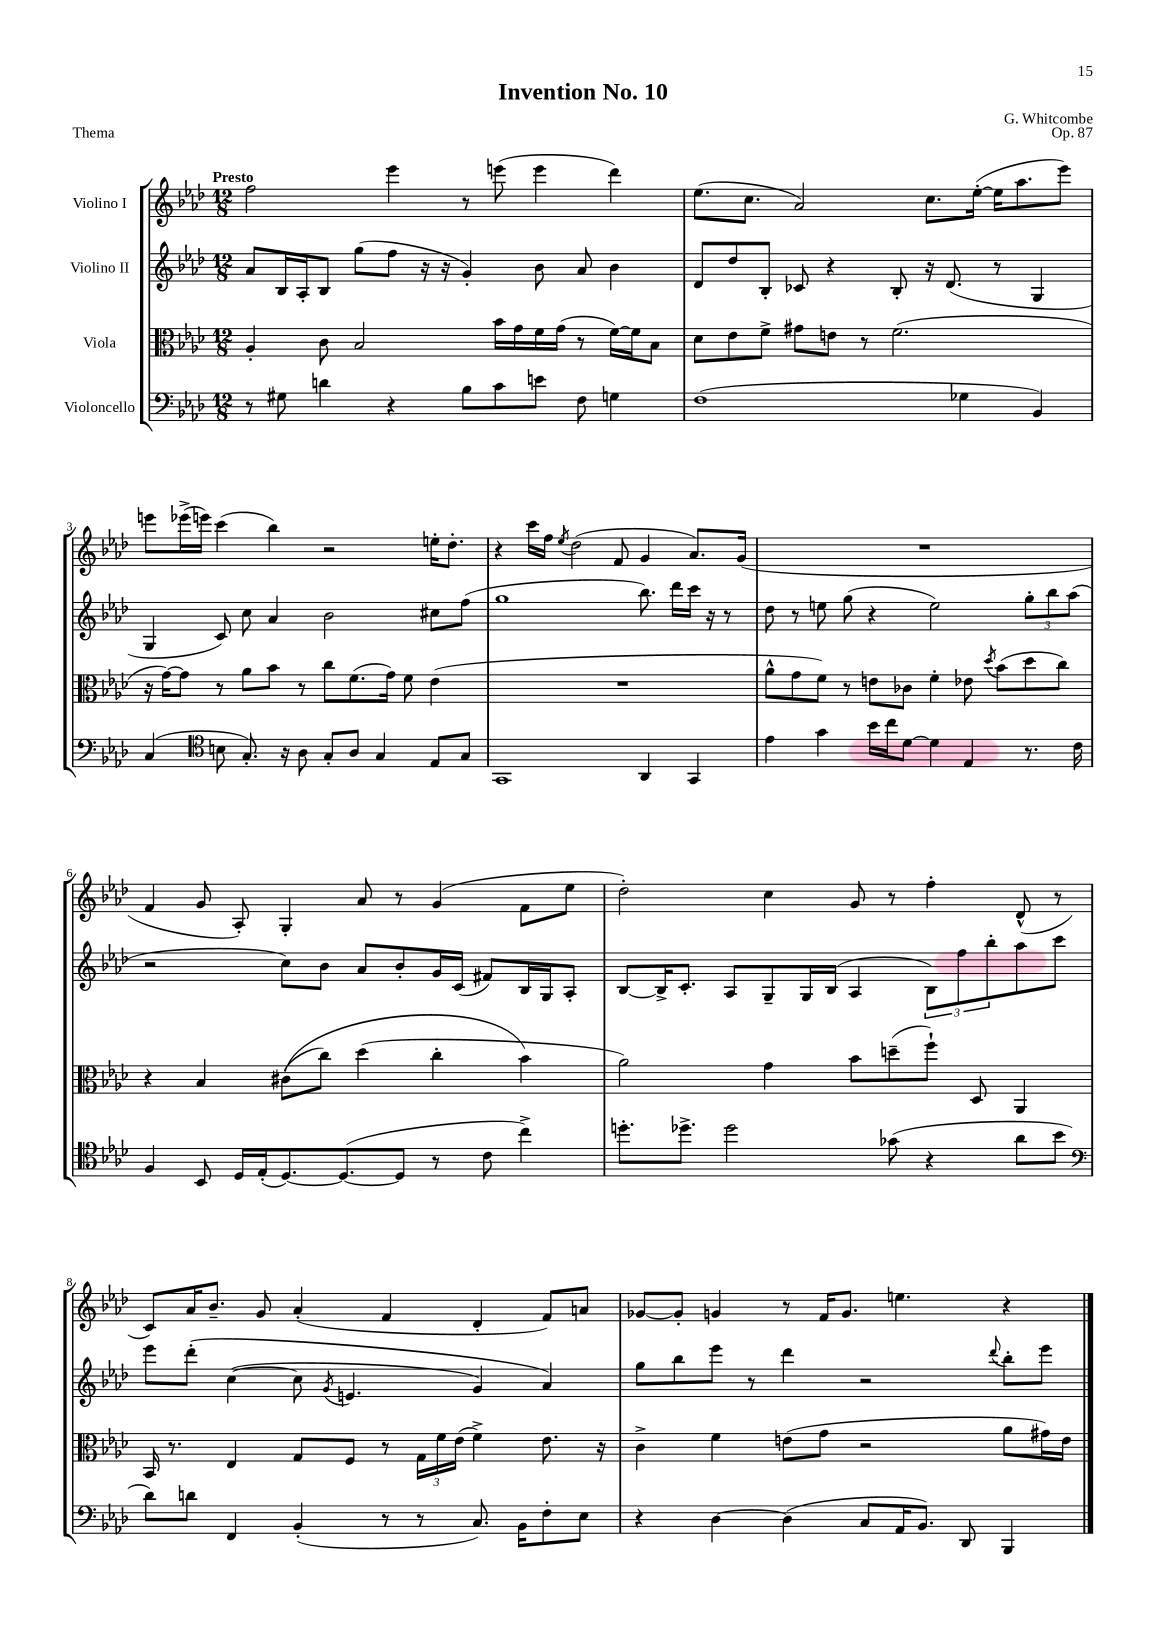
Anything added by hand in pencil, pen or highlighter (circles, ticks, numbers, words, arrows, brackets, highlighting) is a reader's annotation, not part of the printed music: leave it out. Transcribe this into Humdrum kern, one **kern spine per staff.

**kern	**kern	**kern	**kern
*part4	*part3	*part2	*part1
*staff4	*staff3	*staff2	*staff1
*I"Violoncello	*I"Viola	*I"Violino II	*I"Violino I
*clefF4	*clefC3	*clefG2	*clefG2
*k[b-e-a-d-]	*k[b-e-a-d-]	*k[b-e-a-d-]	*k[b-e-a-d-]
*M12/8	*M12/8	*M12/8	*M12/8
=1	=1	=1	=1
!	!	!	!LO:TX:a:B:t=Presto
8r	4A-'/	8a-/L	2ff\
8G#X\	.	16B-/L	.
.	.	16A-'/J	.
4dn\	8c\	8B-/J	.
.	2B-/	(8gg\L	.
4r	.	8ff\J	4eee-\
.	.	16r	.
.	.	16r	.
8B-\L	.	4g'/)	8r
8c\	16b-\LL	.	(8eeen\
.	16g\	.	.
8en\J	16f\	8b-\	4eee\
.	(16g\JJ	.	.
8F\	8r	8a-/	.
4Gn\	[16f\LL)	4b-\	4ddd-\)
.	16f\J]	.	.
.	8B-\J	.	.
=2	=2	=2	=2
(1F	8d-\L	8d-/L	(8.ee-\L
.	8e-\	8dd-/	.
.	.	.	8.cc\J
.	8f^\J	8B-'/J	.
.	8g#X\L	8c-X/	2a-/)
.	8en\J	4r	.
.	8r	.	.
.	(2.f\	8B-'/	.
.	.	16r	8.cc\L
.	.	(8.d-/	.
4G-X\	.	.	.
.	.	.	([16ee-'\Jk
.	.	8r	16ee-\KL]
.	.	.	8.aa-\
4BB-/)	.	4G/	.
.	.	.	8eee-\J)
!!LO:LB:g=z
=3	=3	=3	=3
(4C/	16r	4G/	8eeen\L
.	[16g\KL)	.	.
.	8g\J]	.	(16eee-X^\L
.	.	.	16eeen\JJ)
*clefC4	*	*	*
8Bn\	8r	8c/)	(4ccc\
8.G'/)	8a-\L	8cc\	.
.	8b-\J	4a-/	4bb-\)
16r	.	.	.
8A-\	8r	.	.
8G'/L	8cc\L	2b-\	2r
8A-/J	(8.f\	.	.
4G/	.	.	.
.	16g\Jk)	.	.
.	8f\	.	.
8E-/L	(4e-\	8cc#X\L	16een'\KL
.	.	.	8.dd-'\J
8G/J	.	(8ff\J	.
=4	=4	=4	=4
1GG	1.r	1gg	4r
.	.	.	16ccc\LL
.	.	.	16ff\JJ
.	.	.	8qee-/
.	.	.	(2dd-\
.	.	.	8f/
4AA-/	.	8.bb-\)	4g/
.	.	16ddd-\LL	.
4GG/	.	16ccc\JJ	8.a-/L)
.	.	16r	.
.	.	8r	.
.	.	.	(16g/Jk
=5	=5	=5	=5
4e-\	8a-^^\L	8dd-\	1.r
.	8g\	8r	.
4g\	8f\J)	8een\	.
.	8r	(8gg\	.
16b-\LL	8en\L	4r	.
16cc\J	.	.	.
[8d-\J	8c-X\J	.	.
4d-\]	4f'\	2ee\)	.
4E-/	8e-X\	.	.
.	8qdd-/	.	.
.	(8b-\L	.	.
8.r	8dd-\	12gg'\L	.
.	.	12bb-\	.
.	8cc\J)	.	.
.	.	(12aa-\J	.
16c\	.	.	.
!!LO:LB:g=z
=6	=6	=6	=6
4F/	4r	2r	4f/
8BB-/	4B-/	.	8g/
16D-/LL	.	.	8A-'/)
(16E-'/J	.	.	.
[8.D-/)	((8c#X\L	8cc\L)	4G'/
.	8cc\J)	8b-\J	.
(8.D-/_	.	.	.
.	(4dd-\	8a-/L	8a-/
8D-/J]	.	8b-'/	8r
8r	4cc'\	16g/L	(4g/
.	.	(16c/JJ	.
8c\	.	8f#X/L)	.
4cc^\)	4b-\)	16B-/L	8f\L
.	.	16G/J	.
.	.	8A-'/J	8ee-\J
=7	=7	=7	=7
8.ddn'\L	2a-\)	[8B-/L	2dd-'\)
.	.	16B-^/K]	.
8.dd-X^\J	.	8.c'/J	.
2dd-\	.	8A-/L	.
.	4g\	8G~/	4cc\
.	.	16G/L	.
.	.	(16B-/JJ	.
.	8b-\L	4A-/	8g/
(8g-X\	(8ddn~\	.	8r
4r	8ff`\J)	12B-\L)	4ff'\
.	.	12ff\	.
.	8D-/	.	.
.	.	12bb-'\	.
8a-\L	4AA-/	8aa-\	(8d-^^/
8b-\J	.	8ccc\J	8r
!!LO:LB:g=z
=8	=8	=8	=8
*clefF4	*	*	*
8d-\L)	16BB-/	8eee-\L	8c/L)
.	8.r	.	.
8dn\J	.	(8ddd-'\J	16a-/K
.	.	.	8.b-~/J
4FF/	4E-/	([4cc\	.
.	.	.	8g/
(4BB-'/	8G/L	8cc\]	(4a-'/
.	.	8qg/	.
.	8F/J	4.en/	.
8r	8r	.	4f/
8r	24G\LL	.	.
.	24f\	.	.
.	(24e-\JJ	.	.
8.C/)	4f^\)	4g/)	4d-'/
16BB-\KL	.	.	.
8F'\	8.e-\	4a-/)	8f/L)
8E-\J	.	.	8an/J
.	16r	.	.
=9	=9	=9	=9
4r	4c^\	8gg\L	[8g-X/L
.	.	8bb-\	8g-'/J]
[4D-\	4f\	8eee-\J	4gn/
.	.	8r	.
(4D-\]	(8en\L	4ddd-\	8r
.	8g\J	.	16f/KL
.	.	.	8.g/J
8C/L	2r	2r	.
16AA-/K	.	.	4.een\
8.BB-/J)	.	.	.
8DD-/	.	.	.
.	.	8qqddd-/	.
4BBB-/	8a-\L	8bb-'\L	4r
.	16g#X\L)	8eee-\J	.
.	16e\JJ	.	.
==	==	==	==
*-	*-	*-	*-
